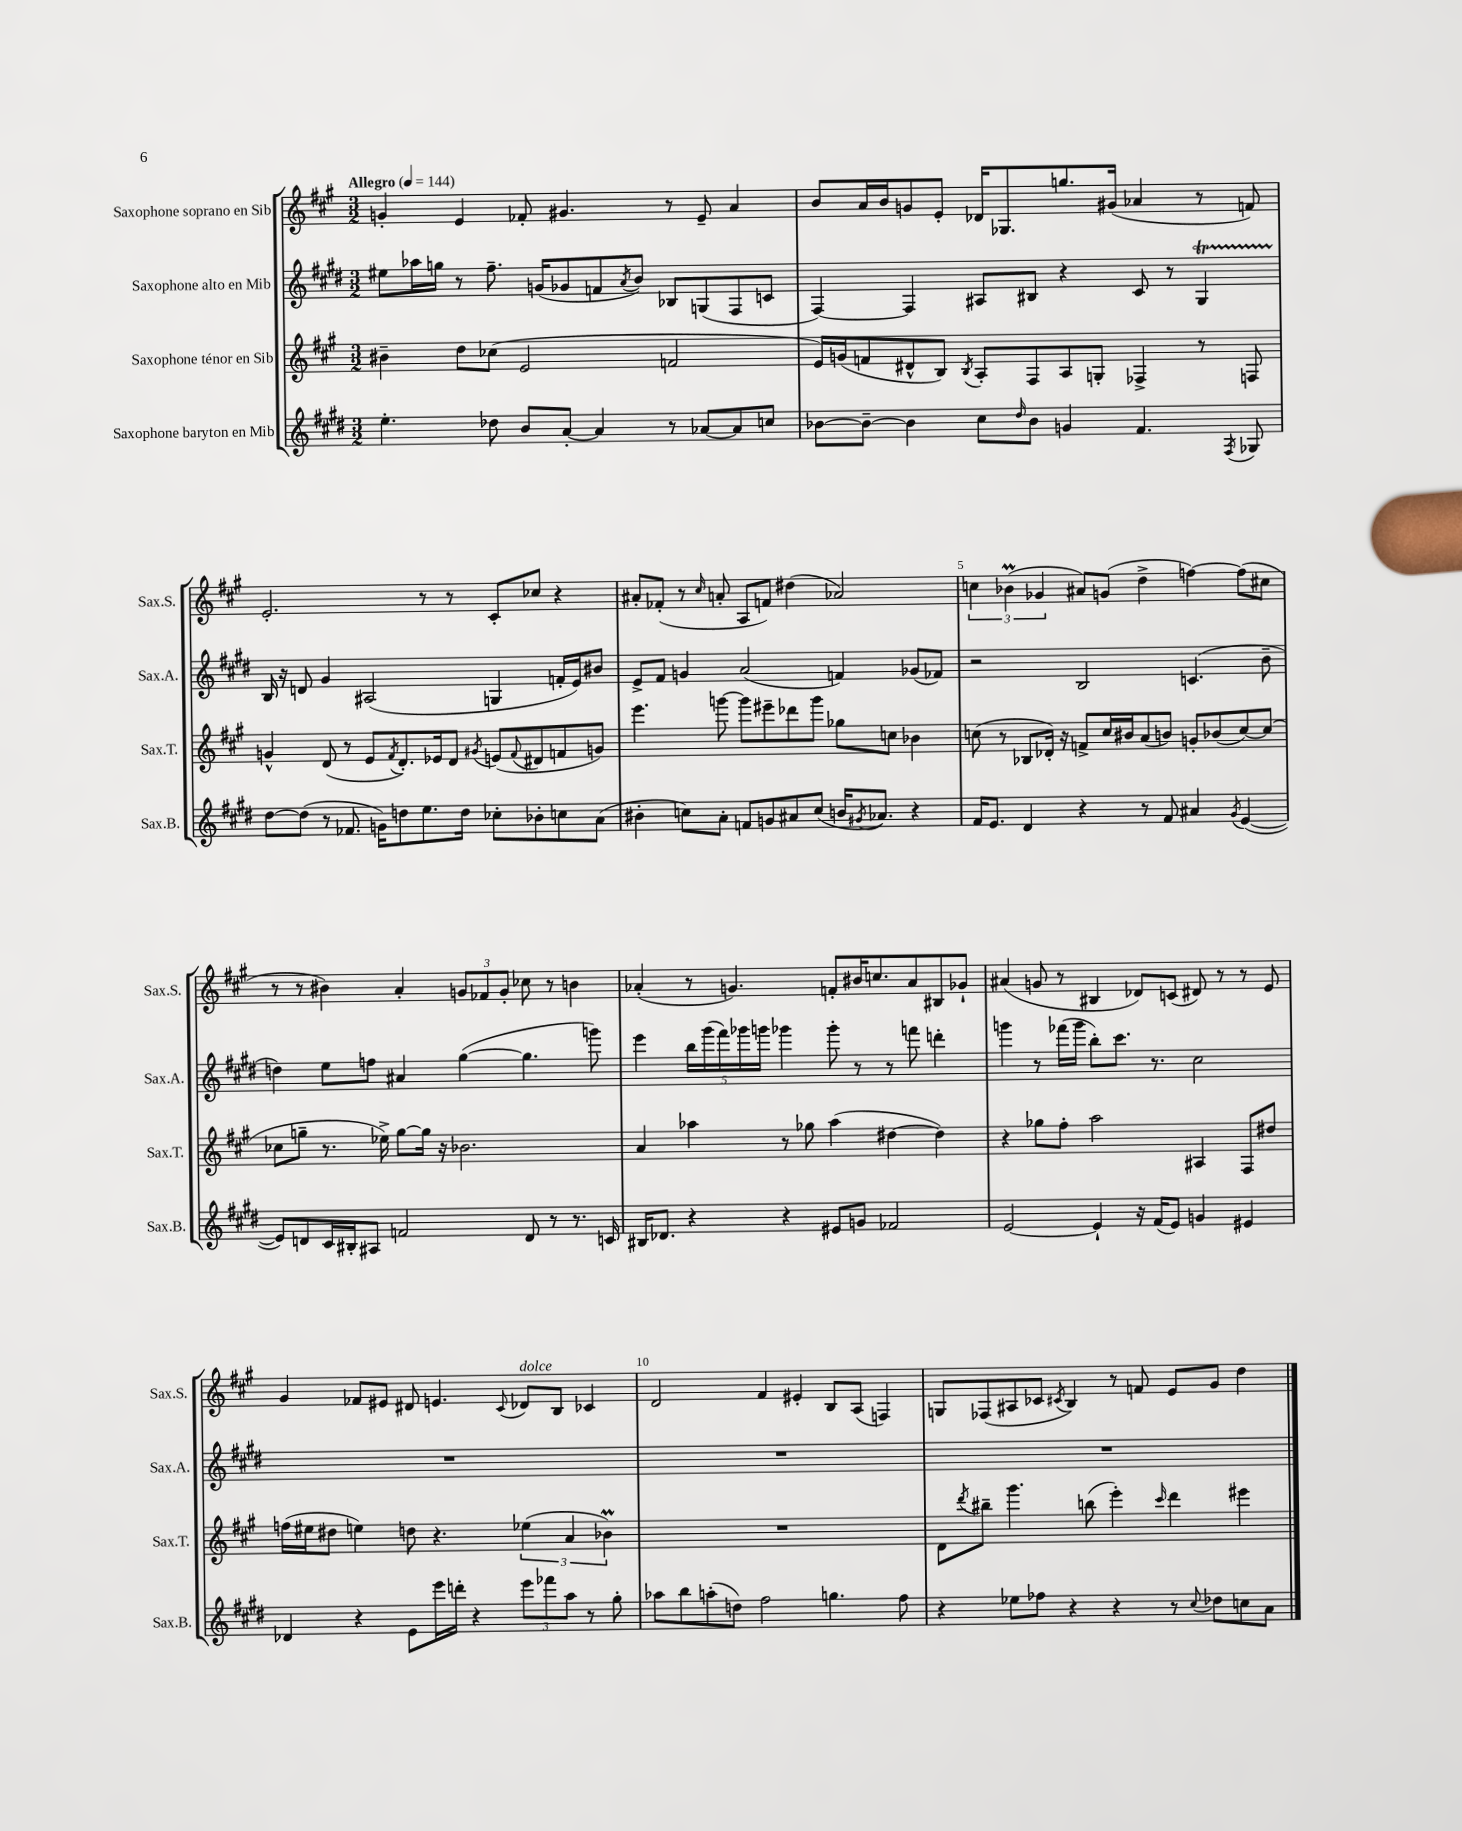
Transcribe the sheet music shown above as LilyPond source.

<<
\new StaffGroup <<
\new Staff = "s0" \with { instrumentName = "Saxophone soprano en Sib" shortInstrumentName = "Sax.S." } {
    \clef treble \key a \major \numericTimeSignature \time 3/2 \tempo "Allegro" 4 = 144
    g'4-. e'4 fes'8-. gis'4. r8 e'8-- a'4 |
    b'8 a'16 b'16 g'8 e'8-. des'16 ges8. g''8. gis'16( aes'4 r8 f'8) |
    e'2.-. r8 r8 cis'8-. ces''8 r4 |
    ais'8-. fes'8-.( r8 \grace { cis''16 } a'8-. a8 f'8) dis''4( aes'2) |
    \tuplet 3/2 { c''4 bes'4\prall( ges'4 } ais'8) g'8( d''4-> f''4~) f''8( cis''8 |
    r8 r8 bis'4) a'4-. \tuplet 3/2 { g'8 fes'8 g'8-. } ces''8 r8 b'4 |
    aes'4-.( r8 g'4.) f'8-. bis'16 c''8. aes'8 bis8 ges'8-! |
    ais'4( g'8 r8 bis4 des'8) c'8( dis'8) r8 r8 e'8 |
    gis'4 fes'8 eis'8 dis'8 e'4. \appoggiatura { cis'8 } des'8^\markup { \italic "dolce" } b8 ces'4 |
    d'2 fis'4 eis'4-. b8 a8( f4) |
    g8 fes8( ais8 ces'8 \acciaccatura { cis'8 } b4) r8 f'8 e'8 gis'8 d''4 \bar "|." |
}
\new Staff = "s1" \with { instrumentName = "Saxophone alto en Mib" shortInstrumentName = "Sax.A." } {
    \clef treble \key e \major \numericTimeSignature \time 3/2
    eis''8 aes''16 g''16 r8 fis''8.-- g'16( ges'8 f'8 \acciaccatura { a'8 } b'8) bes8 g8( fis8 c'8 |
    fis4~) fis4 ais8 bis8 r4 cis'8 r8 gis4\startTrillSpan |
    b16\stopTrillSpan r16 d'8 gis'4 ais2( g4 f'16-. e'16) bis'8 |
    e'8-> fis'8 g'4 a'2( f'4) ges'8( fes'8) |
    r2 b2 c'4.( b'8-- |
    d''4) e''8 f''8 ais'4 gis''4~( gis''4. g'''8) |
    e'''4 \tuplet 5/4 { b''16 gis'''16( fis'''16) ges'''16 g'''16 } ges'''4 ges'''8-. r8 r8 f'''8 d'''4-. |
    g'''4 r8 fes'''16( g'''16 b''8-.) cis'''8. r8. cis''2 |
    R1. |
    R1. |
    R1. \bar "|." |
}
\new Staff = "s2" \with { instrumentName = "Saxophone ténor en Sib" shortInstrumentName = "Sax.T." } {
    \clef treble \key a \major \numericTimeSignature \time 3/2
    bis'4-- d''8 ces''8( e'2 f'2 |
    e'16) g'16( f'8 dis'8-^ b8) \acciaccatura { b8 } a8-. fis8 a8 g8-. fes4-> r8 f8 |
    g'4-^ d'8( r8 e'8 \acciaccatura { fis'8 } d'8.-.) ees'16 d'8 \acciaccatura { gis'8 } e'8( \appoggiatura { fis'8 } dis'8 f'8 g'8) |
    e'''4. g'''8~ g'''8 eis'''8-- des'''8 g'''8 ges''8 c''8 bes'4 |
    c''8( r8 bes8 des'16-.) r16 f'8-> c''16 bis'16 a'8( b'8) g'8-. bes'8( c''8~) c''8( |
    ces''8 g''8-- r8. ees''16->) g''8~ g''16 r16 bes'2. |
    a'4 aes''4 r8 ges''8 aes''4( dis''4~ dis''4) |
    r4 ges''8 fis''8-. a''2 ais4 fis8 dis''8 |
    f''16( eis''16 dis''8 e''4) d''8 r4. \tuplet 3/2 { ees''4( a'4 bes'4\prall) } |
    R1. |
    d'8 \acciaccatura { d'''8 } bis''8-- gis'''4. b''8( e'''4-.) \grace { cis'''16 } d'''4 eis'''4 \bar "|." |
}
\new Staff = "s3" \with { instrumentName = "Saxophone baryton en Mib" shortInstrumentName = "Sax.B." } {
    \clef treble \key e \major \numericTimeSignature \time 3/2
    e''4.-. des''8 b'8 a'8~-. a'4 r8 aes'8~ aes'8 c''8 |
    bes'8~ bes'8~-- bes'4 cis''8 \grace { dis''16 } bes'8 g'4 fis'4. \acciaccatura { fis8 } ges8 |
    dis''8~ dis''8( r8 fes'8. g'16) d''8 e''8. d''16 ces''8-. bes'8-. c''8 a'8( |
    bis'4-. c''8) a'8-. f'8 g'8 ais'8 c''8( b'16 \acciaccatura { gis'8 } aes'8.) r4 |
    fis'16 e'8. dis'4 r4 r8 fis'8 ais'4 \acciaccatura { gis'8 } e'4~( |
    e'8) d'8 cis'16 bis16-. ais8 f'2 d'8 r8 r8. c'16 |
    bis16 des'8. r4 r4 eis'8 g'8 fes'2 |
    e'2~ e'4-! r16 fis'16( e'8) g'4 eis'4 |
    des'4 r4 e'8 e'''16 d'''16-. r4 \tuplet 3/2 { e'''8 fes'''8 a''8 } r8 gis''8-. |
    aes''8 b''8 a''8-.( d''8) fis''2 g''4. fis''8 |
    r4 ees''8 fes''8 r4 r4 r8 \appoggiatura { cis''8 } des''8 c''8 a'8 \bar "|." |
}
>>
>>
\layout { \context { \Score \override BarNumber.break-visibility = ##(#f #t #t) barNumberVisibility = #(every-nth-bar-number-visible 5) } }
